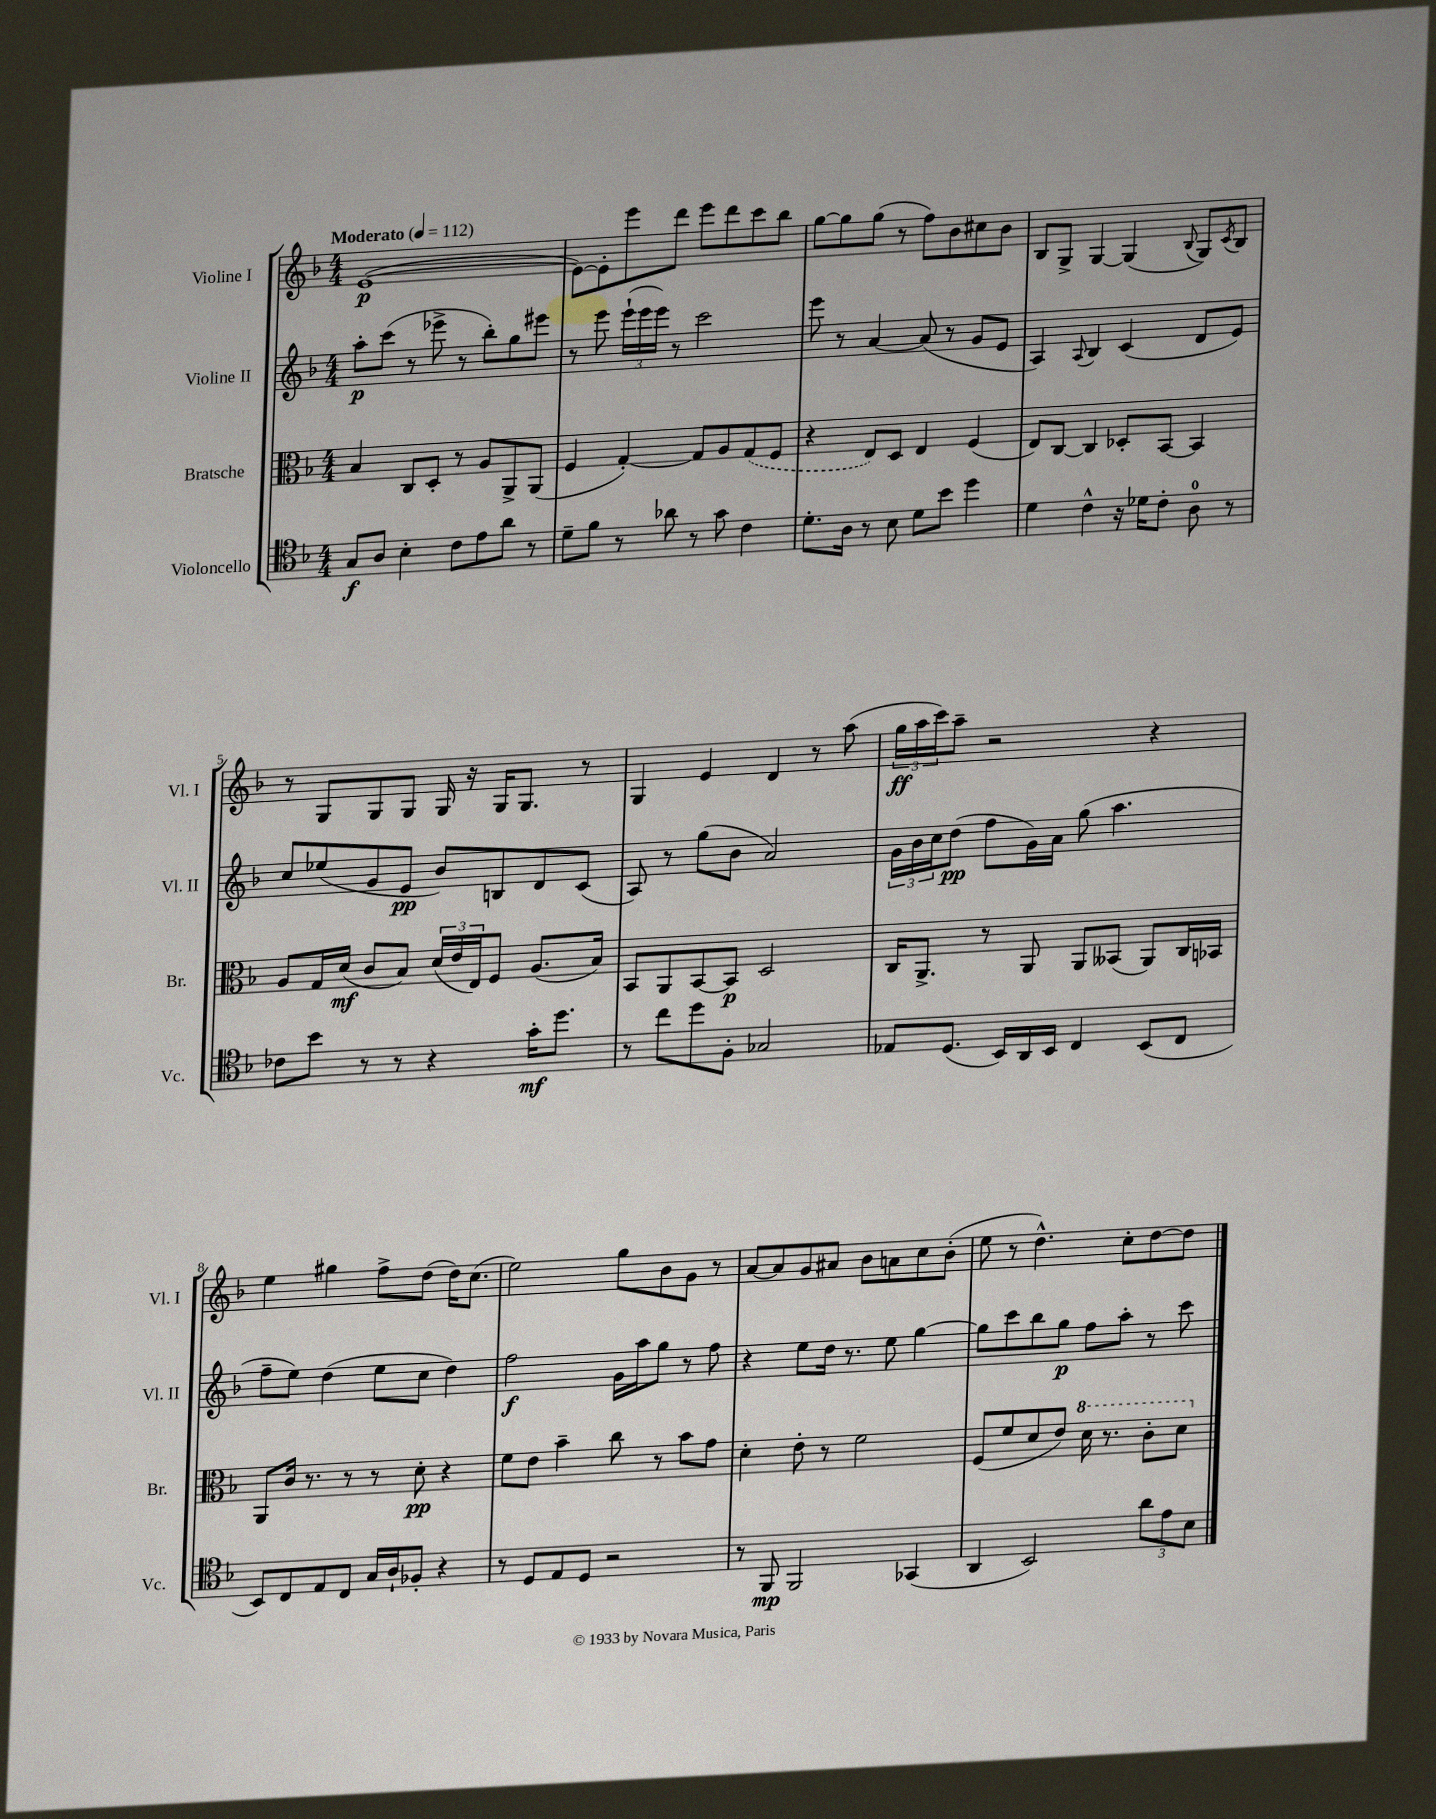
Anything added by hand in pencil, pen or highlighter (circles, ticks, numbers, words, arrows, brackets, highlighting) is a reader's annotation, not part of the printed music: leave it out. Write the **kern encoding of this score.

**kern	**dynam	**kern	**dynam	**kern	**dynam	**kern	**dynam
*part4	*part4	*part3	*part3	*part2	*part2	*part1	*part1
*staff4	*staff4	*staff3	*staff3	*staff2	*staff2	*staff1	*staff1
*I"Violoncello	*	*I"Bratsche	*	*I"Violine II	*	*I"Violine I	*
*I'Vc.	*	*I'Br.	*	*I'Vl. II	*	*I'Vl. I	*
*clefC4	*	*clefC3	*	*clefG2	*	*clefG2	*
*k[b-]	*	*k[b-]	*	*k[b-]	*	*k[b-]	*
*M4/4	*	*M4/4	*	*M4/4	*	*M4/4	*
*MM112	*	*MM112	*	*MM112	*	*MM112	*
=1	=1	=1	=1	=1	=1	=1	=1
!	!	!	!	!	!	!LO:TX:a:B:t=Moderato	!
8G/L	f	4B-/	.	8aa'\L	p	([1e	p
8A/J	.	.	.	(8ccc\J	.	.	.
4B-'\	.	8C/L	.	8r	.	.	.
.	.	8D'/J	.	8eee-X^\	.	.	.
8c\L	.	8r	.	8r	.	.	.
8e\	.	8A/L	.	8bb-'\L)	.	.	.
8a\J	.	8AA^/	.	8gg\	.	.	.
8r	.	(8AA/J	.	8eee#X\J	.	.	.
=2	=2	=2	=2	=2	=2	=2	=2
8d~\L	.	4F/	.	8r	.	8e\L_)	.
8f\J	.	.	.	8eee\	.	8e'\]	.
8r	.	[4G'/)	.	(24eee`\LL	.	8eee\	.
.	.	.	.	24eee\	.	.	.
.	.	.	.	24eee\JJ)	.	.	.
8a-X\	.	.	.	8r	.	8ddd\J	.
8r	.	8G/L]	.	2ccc\	.	8eee\L	.
8g\	.	8A/	.	.	.	8ddd\	.
4c\	.	(8G/	.	.	.	8ccc\	.
.	.	8F/J	.	.	.	8bb-\J	.
=3	=3	=3	=3	=3	=3	=3	=3
8.d'\L	.	4r	.	8eee\	.	[8gg\L	.
.	.	.	.	8r	.	8gg\]	.
16A\Jk	.	.	.	.	.	.	.
8r	.	8E/L)	.	[4a/	.	(8gg\J	.
8B-\	.	8D/J	.	.	.	8r	.
8d\L	.	4E/	.	(8a/]	.	8ff\L)	.
8b-\J	.	.	.	8r	.	8b-\	.
4dd\	.	(4F/	.	8g/L	.	8cc#X\	.
.	.	.	.	8e/J	.	8b-\J	.
=4	=4	=4	=4	=4	=4	=4	=4
4d\	.	8E/L)	.	4A/)	.	8B-/L	.
.	.	[8C/J	.	.	.	8G^/J	.
.	.	.	.	8qqA/	.	.	.
4c^^\	.	4C/]	.	4B-/	.	[4G/	.
16r	.	8D-X'/L	.	(4c/	.	(4G/]	.
16d-X\KL	.	.	.	.	.	.	.
8c'\J	.	[8BB-/J	.	.	.	.	.
.	.	.	.	.	.	8qqB-/	.
8A\	.	4BB-/]	.	8d/L	.	8G/L)	.
.	.	.	.	.	.	8qc/	.
8r	.	.	.	8e/J)	.	8B-/J	.
!!LO:LB:g=z
=5	=5	=5	=5	=5	=5	=5	=5
8c-X\L	.	8A/L	.	8cc/L	.	8r	.
8b-\J	.	16G/L	.	(8ee-X/	.	8G/L	.
.	.	(16d/JJ	mf	.	.	.	.
8r	.	8c/L	.	8g/	.	8G/	.
8r	.	8B-/J)	.	8e/J	pp	8G/J	.
4r	.	(24d/LL	.	8b-/L)	.	16G/	.
.	.	24e/	.	.	.	.	.
.	.	.	.	.	.	16r	.
.	.	24E/J)	.	.	.	.	.
.	.	8F/J	.	8Bn/	.	16G/KL	.
.	.	.	.	.	.	8.G/J	.
16g'\KL	mf	(8.A/L	.	8d/	.	.	.
8.dd\J	.	.	.	.	.	.	.
.	.	.	.	(8c/J	.	8r	.
.	.	16B-/Jk)	.	.	.	.	.
=6	=6	=6	=6	=6	=6	=6	=6
8r	.	8BB-/L	.	8A/)	.	4G/	.
8cc\L	.	8AA/	.	8r	.	.	.
8dd\	.	[8BB-/	.	(8gg\L	.	4e/	.
8F'\J	.	8BB-/J]	p	8b-\J	.	.	.
2G-X/	.	2D/	.	2a/)	.	4d/	.
.	.	.	.	.	.	8r	.
.	.	.	.	.	.	(8aa\	.
=7	=7	=7	=7	=7	=7	=7	=7
8E-X/L	.	16C/KL	.	24g\LL	.	24gg\LL	ff
.	.	.	.	24b-\	.	24aa\	.
.	.	8.AA^/J	.	.	.	.	.
.	.	.	.	24cc\J	.	24ccc\J)	.
(8.D/J	.	.	.	(8dd\J	pp	8aa~\J	.
.	.	8r	.	8ff\L	.	2r	.
16BB-/LL)	.	.	.	.	.	.	.
16AA/	.	8AA/	.	16g\L)	.	.	.
16BB-/JJ	.	.	.	16a\JJ	.	.	.
4C/	.	8AA/L	.	(8gg\	.	.	.
.	.	(8BB--X/J	.	4.aa\	.	.	.
(8BB-/L	.	8AA/L)	.	.	.	4r	.
8C/J	.	16C/L	.	.	.	.	.
.	.	16BB-X/JJ	.	.	.	.	.
!!LO:LB:g=z
=8	=8	=8	=8	=8	=8	=8	=8
8BB-/L)	.	8AA/L	.	8ff~\L	.	4ee\	.
8C/	.	16c/Jk	.	8ee\J)	.	.	.
.	.	8.r	.	.	.	.	.
8E/	.	.	.	(4dd\	.	4gg#X\	.
8C/J	.	8r	.	.	.	.	.
16G/LL	.	8r	.	8ee\L	.	8ff^\L	.
16A`/J	.	.	.	.	.	.	.
8F-X'/J	.	8d'\	pp	8cc\J	.	(8dd\J	.
4r	.	4r	.	4dd\)	.	16dd\KL)	.
.	.	.	.	.	.	(8.cc\J	.
=9	=9	=9	=9	=9	=9	=9	=9
8r	.	8f\L	.	2ff\	f	2ee\)	.
8D/L	.	8e\J	.	.	.	.	.
8E/	.	4b-~\	.	.	.	.	.
8D/J	.	.	.	.	.	.	.
2r	.	8cc\	.	16g\LL	.	8gg\L	.
.	.	.	.	16aa\J	.	.	.
.	.	8r	.	8gg\J	.	8b-\	.
.	.	8b-\L	.	8r	.	8g\J	.
.	.	8g\J	.	8ff\	.	8r	.
=10	=10	=10	=10	=10	=10	=10	=10
8r	.	4d'\	.	4r	.	[8a/L	.
8FF/	mp	.	.	.	.	8a/]	.
2FF/	.	8e'\	.	8ee\L	.	8g/	.
.	.	8r	.	16dd\Jk	.	8a#X/J	.
.	.	.	.	8.r	.	.	.
.	.	2f\	.	.	.	8b-\L	.
.	.	.	.	8ee\	.	8an\	.
(4GG-X/	.	.	.	[4gg\	.	8cc\	.
.	.	.	.	.	.	(8b-'\J	.
=11	=11	=11	=11	=11	=11	=11	=11
4AA/	.	(8F/L	.	8gg\L]	.	8ee\	.
.	.	8f/	.	8ccc\	.	8r	.
2BB-/)	.	8d/	.	8bb-\	.	4.dd^^\)	.
.	.	8e/J)	.	8gg\J	p	.	.
*	*	*8va	*	*	*	*	*
.	.	16dd\	.	8ff\L	.	.	.
.	.	8.r	.	.	.	.	.
.	.	.	.	8aa'\J	.	8cc'\L	.
12a\L	.	8cc'\L	.	8r	.	[8dd\	.
12e\	.	.	.	.	.	.	.
.	.	8dd\J	.	8ccc\	.	8dd\J]	.
12B-\J	.	.	.	.	.	.	.
*	*	*X8va	*	*	*	*	*
==	==	==	==	==	==	==	==
*-	*-	*-	*-	*-	*-	*-	*-
